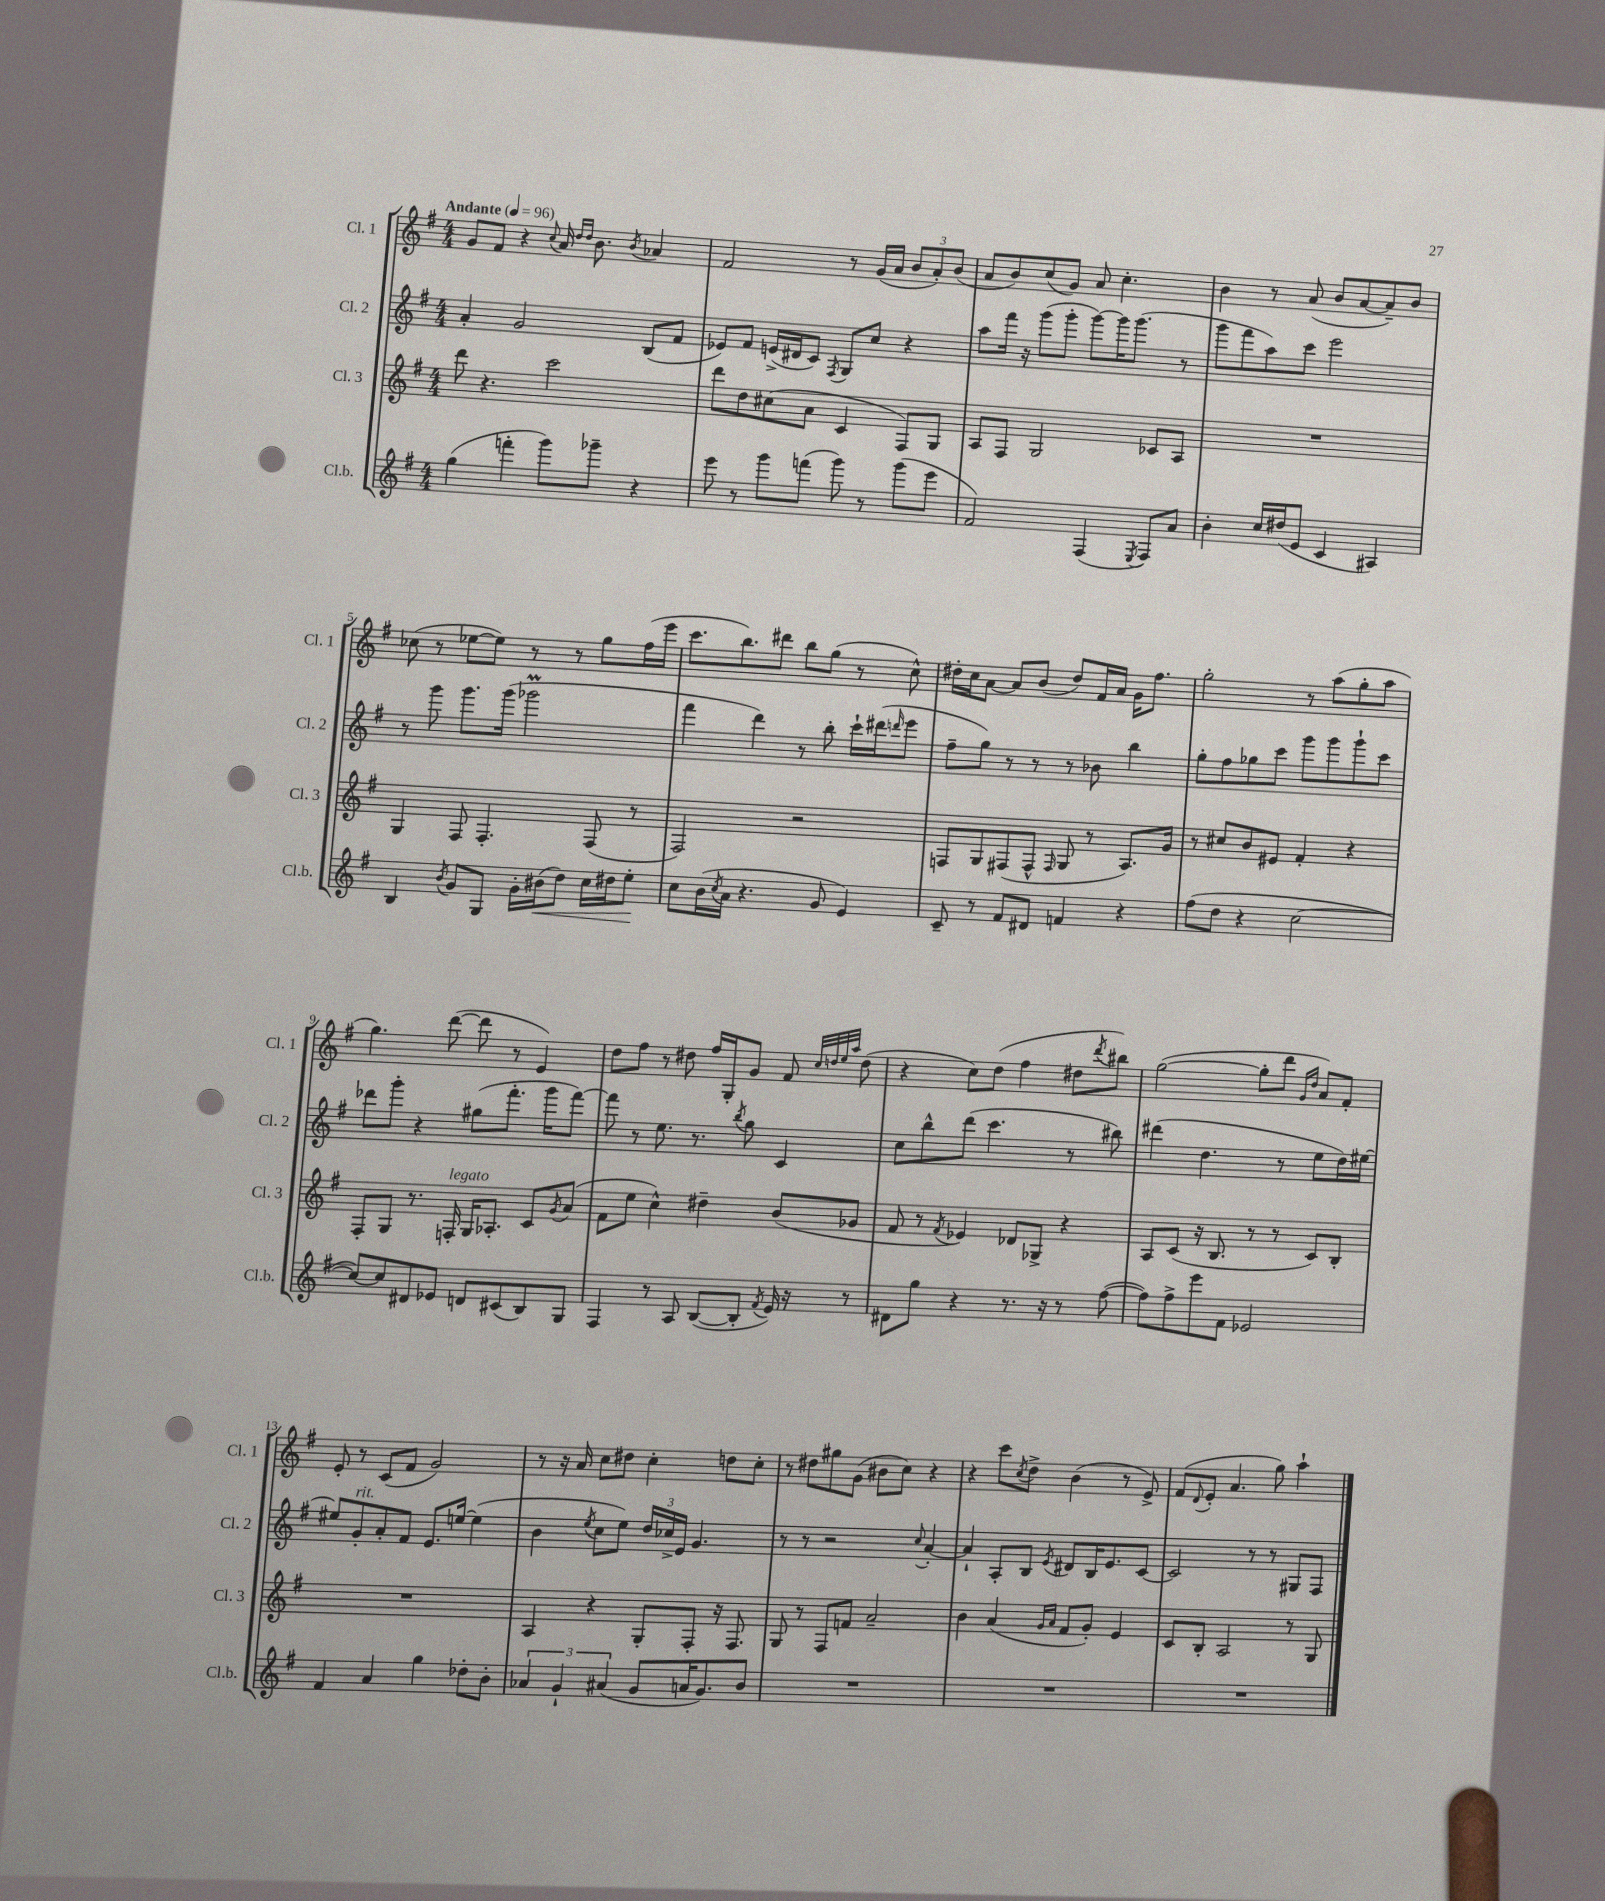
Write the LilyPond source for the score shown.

<<
\new StaffGroup <<
\new Staff = "s0" \with { instrumentName = "Cl. 1" shortInstrumentName = "Cl. 1" } {
    \clef treble \key g \major \numericTimeSignature \time 4/4 \tempo "Andante" 4 = 96
    g'8 fis'8 r4 \appoggiatura { c''8 } a'16 \grace { d''16 d''16 } b'8. \acciaccatura { b'8 } aes'4 |
    fis'2 r8 g'16( a'16 \tuplet 3/2 { b'8 a'8-.) b'8( } |
    a'8 b'8) c''8( g'8) a'8 c''4.-. |
    b'4 r8 a'8( b'8 a'8~ a'8--) b'8 |
    ces''8( r8 ees''8~ ees''8) r8 r8 g''8 fis''16( e'''16 |
    c'''8. b''8.) dis'''8 b''8 g''8( r8 c''8-^) |
    dis''16-. c''16 a'8~ a'8 b'8( dis''8) fis'16 a'16 g'16 fis''8. |
    g''2-. r8 a''8( g''8-. a''8 |
    g''4.) d'''8~( d'''8 r8 e'4) |
    d''8 fis''8 r8 dis''8 fis''16 g16-. g'8 fis'8 \grace { c''32 d''32 e''32 a''32 } d''8( |
    r4 c''8) d''8( fis''4 dis''8 \acciaccatura { d'''8 } bis''8) |
    g''2~( g''8-. d'''8 \grace { g'16 d''16 } a'8) fis'8-. |
    e'8-. r8 c'8( fis'8 g'2) |
    r8 r16 a'16 c''8 dis''8 c''4-. d''8 c''8-. |
    r8 dis''8 gis''8 g'8( bis'8 c''8) r4 |
    r4 c'''8 \acciaccatura { c''8 } d''8-> b'4( r8 e'8->) |
    fis'8( \appoggiatura { d'8 } e'8-. a'4. g''8) a''4-! \bar "|." |
}
\new Staff = "s1" \with { instrumentName = "Cl. 2" shortInstrumentName = "Cl. 2" } {
    \clef treble \key g \major \numericTimeSignature \time 4/4
    a'4-. g'2 b8( fis'8 |
    ees'8) fis'8 e'16->( dis'16 c'8) \acciaccatura { fis8 } g8 c''8 r4 |
    a''8 fis'''16 r16 g'''8( g'''8-. g'''8~) g'''16 g'''8.( r8 |
    g'''8 fis'''8 a''8) c'''8 e'''2 |
    r8 g'''8 g'''8. g'''16( ges'''2\prall |
    fis'''4 d'''4) r8 b''8-. c'''16-! dis'''16( \grace { d'''16 } e'''8 |
    fis''8-- g''8) r8 r8 r8 bes'8 b''4 |
    g''8-. fis''8 ges''8 c'''8 g'''8 g'''8 g'''8-! c'''8 |
    des'''8 g'''8-. r4 gis''8( fis'''8.-. g'''16 fis'''8~) |
    fis'''8 r8 e''8. r8. \acciaccatura { b''8 } g''8 c'4 |
    c''8 b''8-^ d'''8( c'''4. r8 bis''8) |
    dis'''4( d''4. r8 e''8 d''16) eis''16~ |
    eis''8 g'8-.^\markup { \italic "rit." } a'8-. fis'8 e'8. e''16~ e''4( |
    b'4 \acciaccatura { e''8 } c''8 e''8) \tuplet 3/2 { d''16 ces''16-> e'16 } g'4. |
    r8 r8 r2 \appoggiatura { c''8 } a'4~-. |
    a'4-! a8-. b8 \acciaccatura { e'8 } dis'8 b16 e'8. c'8~ |
    c'2 r8 r8 gis8 fis8 \bar "|." |
}
\new Staff = "s2" \with { instrumentName = "Cl. 3" shortInstrumentName = "Cl. 3" } {
    \clef treble \key g \major \numericTimeSignature \time 4/4
    d'''8 r4. c'''2 |
    d'''8 d''8 cis''8( a'8 c'4 fis8) g8 |
    a8 fis8 g2 ces'8 a8 |
    R1 |
    g4 fis8 fis4.-. fis8( r8 |
    fis2) r2 |
    f8 g8 fis8( fis8-^ \grace { fis16 } g8 r8 a8.) g'16 |
    r8 cis''8 b'8 eis'8 fis'4-. r4 |
    fis8-. g8 r8. f16-.^\markup { \italic "legato" } g16 aes8.-. c'8 \acciaccatura { g'8 } a'8( |
    fis'8 e''8 c''4-^) dis''4-- b'8( ges'8 |
    fis'8 r8 \acciaccatura { fis'8 } ees'4) des'8 ges8-> r4 |
    a8 c'8( r16 b8. r8 r8 c'8) b8-. |
    R1 |
    a4 r4 g8-. fis8-. r16 fis8. |
    g8 r8 fis8 f'8 a'2-- |
    b'4 a'4( \grace { g'16 a'16 } fis'8 g'8-.) e'4 |
    c'8 b8-. a2 r8 g8 \bar "|." |
}
\new Staff = "s3" \with { instrumentName = "Cl.b." shortInstrumentName = "Cl.b." } {
    \clef treble \key g \major \numericTimeSignature \time 4/4
    g''4( f'''4-. g'''8) ges'''8-- r4 |
    e'''8 r8 g'''8 f'''8( g'''8) r8 g'''8( e'''8 |
    fis'2) fis4( \acciaccatura { e8 } fis8) a'8 |
    b'4-. c''16 dis''16( e'8 c'4 ais4) |
    b4 \acciaccatura { b'8 } g'8 g8 g'16-. bis'16\<( d''8) c''16 dis''16 e''8-.\! |
    c''8 b'16( \acciaccatura { c''8 } a'16 r4. g'8 e'4) |
    c'8-- r8 fis'8 dis'8 f'4 r4 |
    fis''8( d''8 r4 c''2~ |
    c''8~) c''8 dis'8 ees'8 d'8 cis'8( b8) g8 |
    fis4 r8 a8 b8~( b8-. \acciaccatura { fis'8 } e'16) r16 r8 |
    dis'8 g''8 r4 r8. r16 r8 fis''8~( |
    fis''8) fis''8-> e'''8 fis'8 ees'2 |
    fis'4 a'4 g''4 des''8-. b'8-. |
    \tuplet 3/2 { aes'4 g'4-! ais'4( } g'8 a'16 g'8.) b'8 |
    R1 |
    R1 |
    R1 \bar "|." |
}
>>
>>
